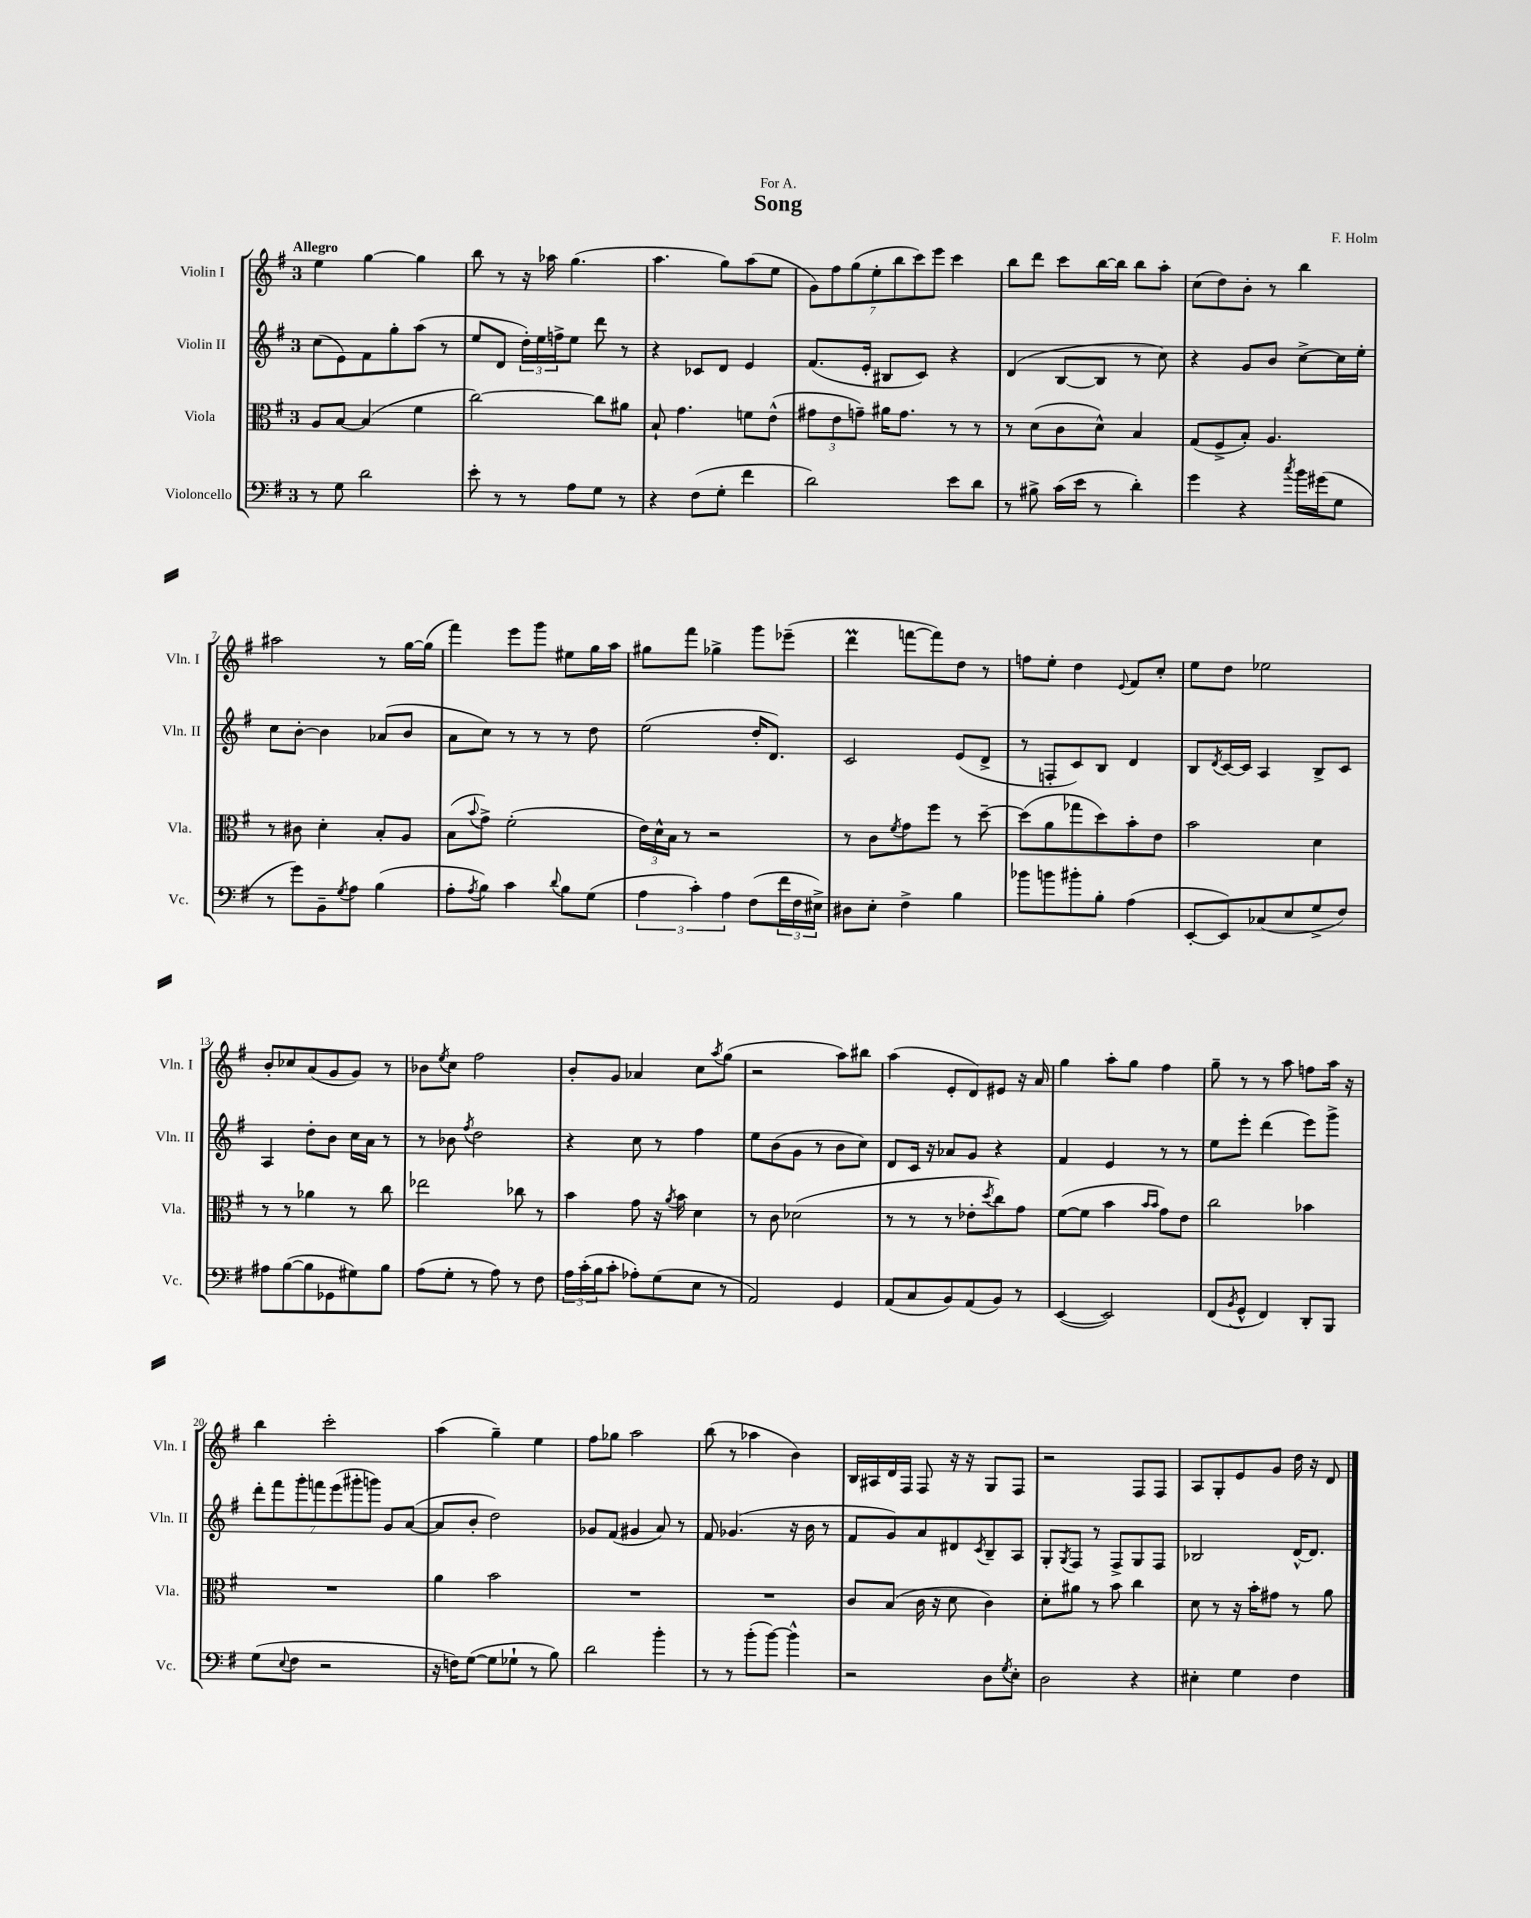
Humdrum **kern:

**kern	**kern	**kern	**kern
*part4	*part3	*part2	*part1
*staff4	*staff3	*staff2	*staff1
*I"Violoncello	*I"Viola	*I"Violin II	*I"Violin I
*I'Vc.	*I'Vla.	*I'Vln. II	*I'Vln. I
*clefF4	*clefC3	*clefG2	*clefG2
*k[f#]	*k[f#]	*k[f#]	*k[f#]
*M3/4	*M3/4	*M3/4	*M3/4
=1	=1	=1	=1
!	!	!	!LO:TX:a:B:t=Allegro
8r	8A/L	(8cc\L	4ee\
8G\	[8B/J	8e\)	.
2d\	(4B/]	8f#\	[4gg\
.	.	8gg'\	.
.	4f#\	(8aa\J	4gg\]
.	.	8r	.
=2	=2	=2	=2
8e'\	[2cc\)	8ee/L	8bb\
8r	.	8d/J	8r
8r	.	24dd'\LL)	16r
.	.	24ee\	.
.	.	.	16aa-X\
.	.	24ffn^\J	.
8A\L	.	8ee\J	(4.gg\
8G\J	8cc\L]	8ddd\	.
8r	8a#X\J	8r	.
=3	=3	=3	=3
4r	8B`/	4r	4.aa\
.	4.g\	.	.
(8F#\L	.	8c-X/L	.
8G'\J	.	8d/J	8gg\L)
4f#\	8fn\L	4e/	(8aa\
.	(8e^^\J	.	8ee\J
=4	=4	=4	=4
2d\)	12g#X\L	(8.f#/L	14g\L)
.	.	.	14ff#\
.	12e\	.	.
.	.	.	(14gg\
.	12gn~\J)	.	.
.	.	16e'/Jk	.
.	.	.	14ee'\
.	16a#X\KL	8B#X/L	.
.	.	.	14bb\
.	8.g\J	.	.
.	.	.	14ccc\)
.	.	8c/J)	.
.	.	.	14eee\J
8e\L	8r	4r	4ccc\
8d\J	8r	.	.
=5	=5	=5	=5
8r	8r	(4d/	8bb\L
8B#X^\	(8d\L	.	8ddd\J
(16c\LL	8c\	[8B/L	8ccc\L
16e\JJ	.	.	.
8r	8d^^\J)	8B/J]	[16bb\L
.	.	.	16bb\JJ]
4d'\)	4B/	8r	8bb\L
.	.	8cc\)	8aa'\J
=6	=6	=6	=6
4g\	(8G/L	4r	(8cc\L
.	8F#^/	.	8dd\)
4r	8B'/J)	8g/L	8b'\J
.	4.A/	8b/J	8r
8qcc/	.	.	.
16b\LL	.	[8cc^\L	4bb\
(16g#X\J	.	.	.
8G\J	.	16cc\L]	.
.	.	16ee'\JJ	.
!!LO:LB:g=z
=7	=7	=7	=7
8r	8r	8cc\L	2aa#X\
8g\L)	8c#X\	[8b'\J	.
8BB~\	4d'\	4b\]	.
8qG/	.	.	.
8A\J	.	.	.
(4B\	8B'/L	(8a-X/L	8r
.	8A/J	8b/J	[16gg\LL
.	.	.	(16gg\JJ]
=8	=8	=8	=8
8A'\L	(8B\L	8a\L	4fff#\)
8qA/	8qqb/	.	.
8B\J)	8g^\J)	8cc\J)	.
4c\	(2f#'\	8r	8eee\L
.	.	8r	8ggg\J
8qqd/	.	.	.
8B\L	.	8r	8ee#X\L
(8G\J	.	8dd\	16gg\L
.	.	.	16aa\JJ
=9	=9	=9	=9
6A\	24e\LL)	(2ee\	8gg#X\L
.	24d^^\	.	.
.	24B\JJ	.	.
.	8r	.	8fff#\J
6c'\)	.	.	.
.	2r	.	4gg-X^\
6A\	.	.	.
(8F#\L	.	16dd'/KL	8ggg\L
.	.	8.d/J)	.
24f#\L	.	.	(8eee-X~\J
24F#\	.	.	.
24E#X^\JJ)	.	.	.
=10	=10	=10	=10
8D#X\L	8r	2c/	4dddM\
8E'\J	8c\L	.	.
.	8qf#/	.	.
4F#^\	8g\	.	[8fffn\L
.	8ff#\J	.	8fff\])
4B\	8r	(8e/L	8dd\J
.	[8dd~\	8d^/J	8r
=11	=11	=11	=11
8b-X\L	(8dd\L]	8r	8ffn\L
8bn\	8a\	8Fn'/L	8ee'\J
8b#X'\	8gg-X\	8c/)	4dd\
8B'\J	8dd\)	8B/J	.
.	.	.	8qqe/
(4A\	8b'\	4d/	8f#/L
.	8e\J	.	8cc'/J
=12	=12	=12	=12
[8EE'/L	2b\	8B/L	8ee\L
.	.	8qd/	.
8EE/])	.	[16c/L	8dd\J
.	.	16c/JJ]	.
(8C-X/	.	4A/	2ee-X\
8E/	.	.	.
8G^/	4d\	8B^/L	.
8F#/J)	.	8c/J	.
!!LO:LB:g=z
=13	=13	=13	=13
8A#X\L	8r	4A/	8b'/L
([8B\	8r	.	8cc-X/
8B\]	4a-X\	8dd'\L	(8a/
8GG-X\	.	8b\J	8g/
8G#X\)	8r	16cc\LL	8g/J)
.	.	16a\JJ	.
8B\J	8cc\	8r	8r
=14	=14	=14	=14
(8A\L	2ee-X\	8r	8b-X\L
.	.	.	8qee/
8G'\J	.	8b-X\	8cc\J
.	.	8qff#/	.
8r	.	2dd\	2ff#\
8A\)	.	.	.
8r	8cc-X\	.	.
8F#\	8r	.	.
=15	=15	=15	=15
24A\LL	4b\	4r	8b'/L
(24c'\	.	.	.
24B\J	.	.	.
8c'\J	.	.	8g/J
8A-X'\L)	8g\	8cc\	4a-X/
(8G\	16r	8r	.
.	8qa/	.	.
.	16b\	.	.
8E\J	4d\	4ff#\	8cc\L
.	.	.	8qaa/
8r	.	.	(8gg\J
=16	=16	=16	=16
2AA/)	8r	8ee\L	2r
.	8c\	(8b\	.
.	(2d-X\	8g\J	.
.	.	8r	.
4GG/	.	8b\L	8aa\L)
.	.	8cc\J)	8bb#X\J
=17	=17	=17	=17
(8AA/L	8r	8d/L	(4aa\
8C/	8r	16c/Jk	.
.	.	16r	.
8BB/)	8r	8a-X/L	8e'/L
(8AA/	8e-X'\L	8g/J	8d/)
.	8qdd/	.	.
8BB/J)	8cc\)	4r	8e#X/J
8r	8g\J	.	16r
.	.	.	16a/
=18	=18	=18	=18
([4EE/	([8f#\L	4f#/	4gg\
.	8f#\J]	.	.
2EE/])	4b\	4e/	8aa'\L
.	.	.	8gg\J
.	16qqb/LL	.	.
.	16qqb/JJ	.	.
.	8g\L)	8r	4ff#\
.	8e\J	8r	.
=19	=19	=19	=19
(8FF#/L	2cc\	8ee\L	8gg~\
8qBB/	.	.	.
8GG^^/J	.	8eee'\J	8r
4FF#/)	.	(4ddd\	8r
.	.	.	8aa\
8DD'/L	4b-X\	8eee\L)	8ffn\L
8BBB/J	.	8ggg^\J	16aa\Jk
.	.	.	16r
!!LO:LB:g=z
=20	=20	=20	=20
(8G\L	2.r	14ddd'\L	4bb\
.	.	14fff#\	.
8qqE/	.	.	.
8F#\J	.	.	.
.	.	14ggg'\	.
.	.	14fffn\	.
2r	.	.	2ccc'\
.	.	(14eee\	.
.	.	14ggg#X'\	.
.	.	14gggn\J)	.
.	.	8g/L	.
.	.	([8a/J	.
=21	=21	=21	=21
16r	4a\	8a/L]	(4aa\
16Fn\KL)	.	.	.
([8G\J	.	8b'/J	.
8G\L]	2b\	2dd\)	4gg~\)
8G-X`\J	.	.	.
8r	.	.	4ee\
8B\)	.	.	.
=22	=22	=22	=22
2d\	2.r	8g-X/L	8ff#\L
.	.	(8f#/J	8gg-X\J
.	.	4g#X/	2aa\
4b'\	.	8a/)	.
.	.	8r	.
=23	=23	=23	=23
8r	2.r	8f#/	(8bb\
8r	.	(4.g-X/	8r
(8b'\L	.	.	4aa-X\
[8b\J)	.	.	.
4b^^\]	.	16r	4b\)
.	.	16b\	.
.	.	8r	.
=24	=24	=24	=24
2r	8c/L	8f#/L	16B/LL
.	.	.	16A#X/
.	(8B/J	8g/)	16d/
.	.	.	16F#/JJ
.	16c\	8a/	8F#/
.	16r	.	.
.	8d\	8d#X/	16r
.	.	.	16r
.	.	8qc/	.
8D\L	4c\)	8B~/	8G/L
8qG/	.	.	.
8E'\J	.	8A/J	8F#/J
=25	=25	=25	=25
2D\	8d'\L	8G'/L	2r
.	.	8qG/	.
.	8a#X\J	8F#/J	.
.	8r	8r	.
.	8b\	8F#^/L	.
4r	4cc\	8G/	8F#/L
.	.	8F#/J	8F#/J
=26	=26	=26	=26
4E#X'\	8d\	2B-X/	8A/L
.	8r	.	8G'/
4G\	16r	.	8e/
.	16b'\KL	.	.
.	8g#X\J	.	8g/J
4F#\	8r	[16d^^/KL	16dd\
.	.	8.d/J]	16r
.	8a\	.	8d/
==	==	==	==
*-	*-	*-	*-
